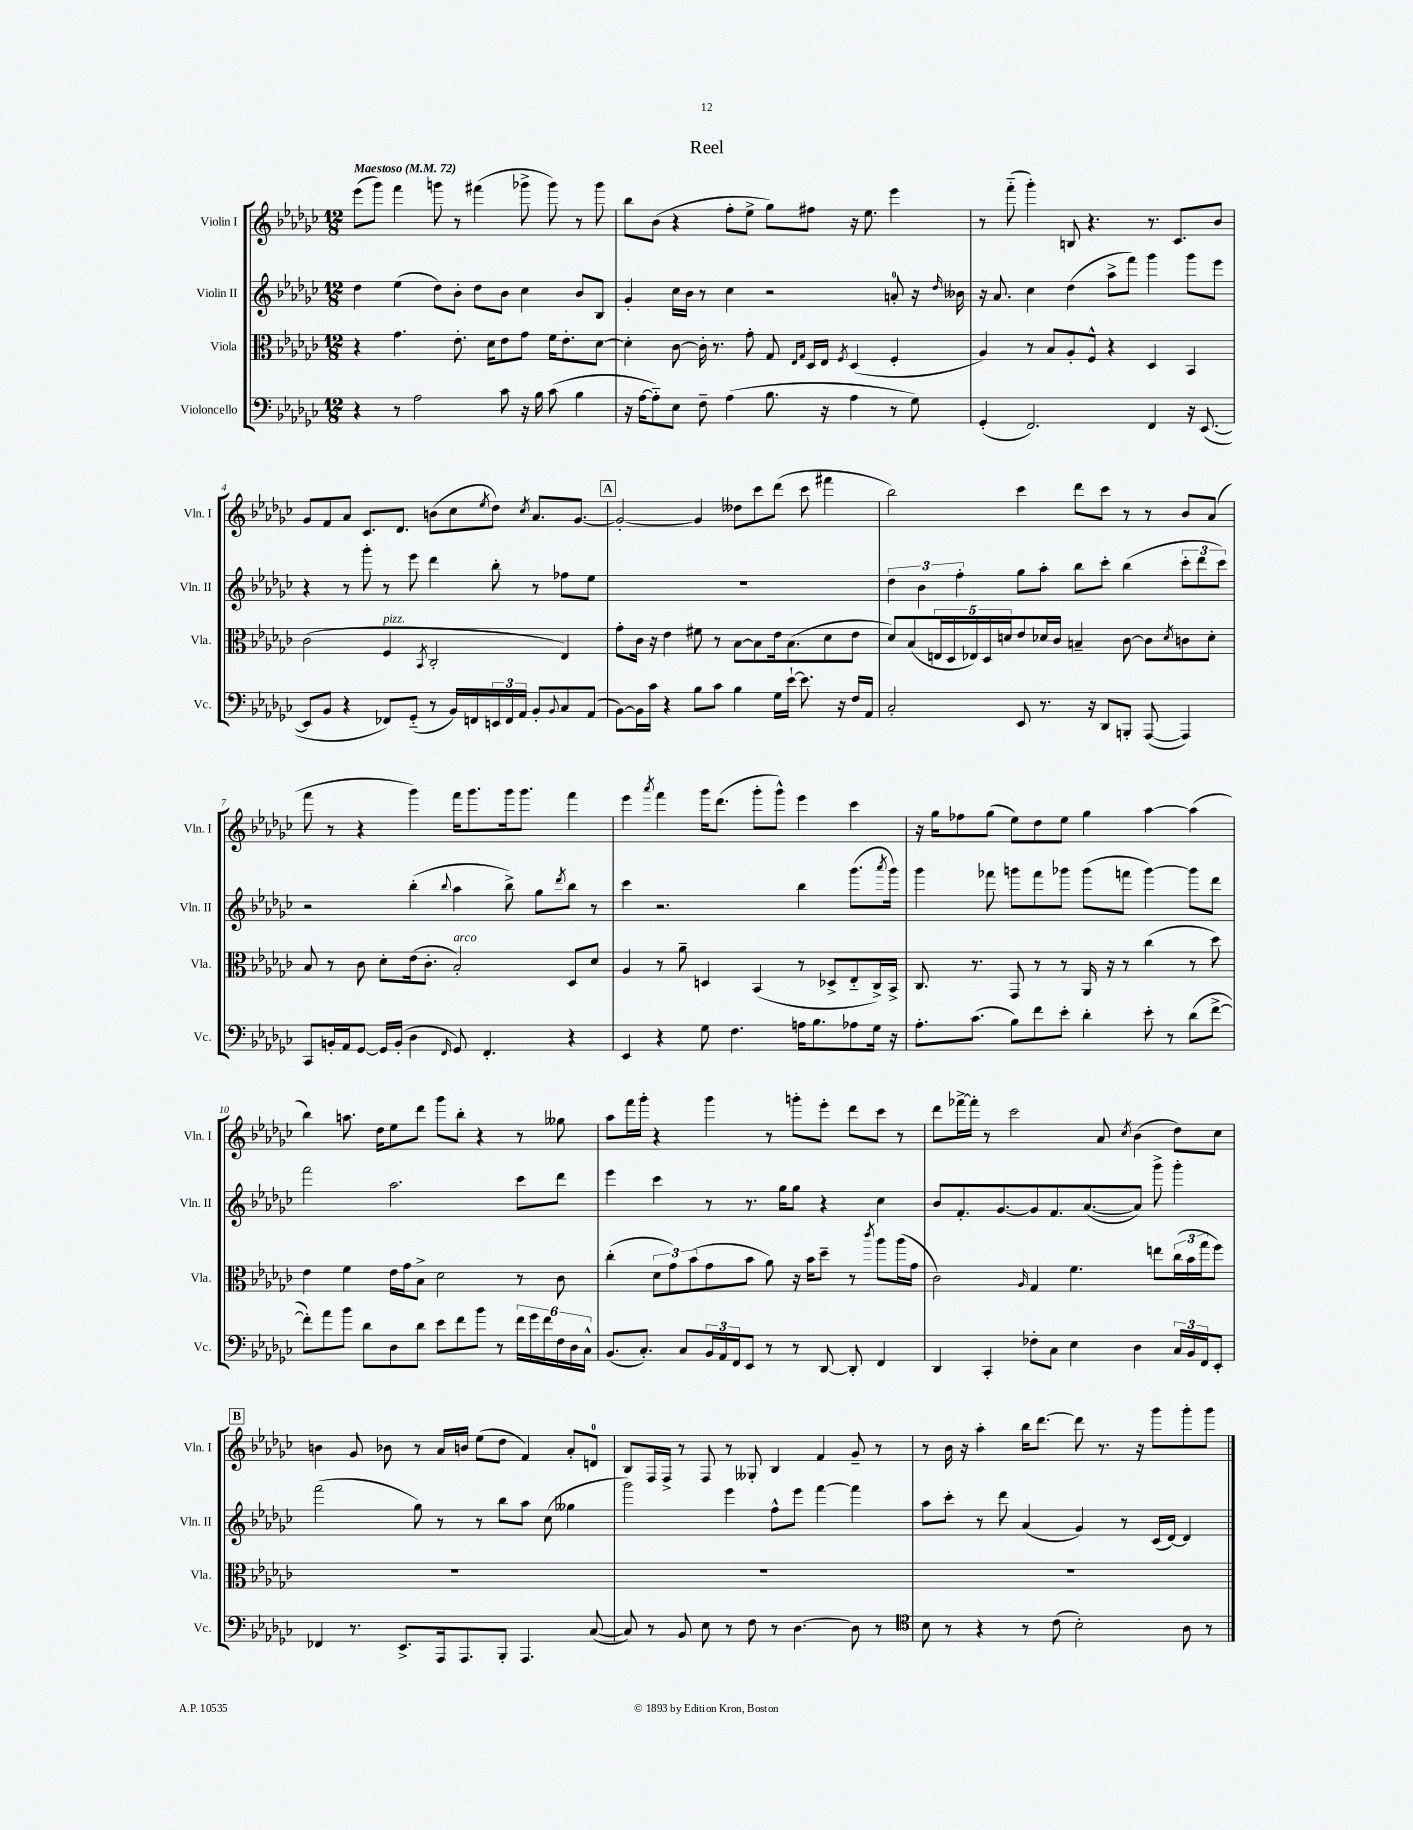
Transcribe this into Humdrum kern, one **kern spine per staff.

**kern	**kern	**kern	**kern
*staff4	*staff3	*staff2	*staff1
*clefF4	*clefC3	*clefG2	*clefG2
*k[b-e-a-d-g-c-]	*k[b-e-a-d-g-c-]	*k[b-e-a-d-g-c-]	*k[b-e-a-d-g-c-]
*M12/8	*M12/8	*M12/8	*M12/8
*MM72	*MM72	*MM72	*MM72
4r	4r	4dd-	(8eee-
.	.	.	8ggg-)
8r	4.g-	(4ee-	4fff
2A-	.	.	.
.	.	8dd-)	8ggg
.	8.e-'	8b-'	8r
.	.	8dd-	(4fff#
.	16d-	.	.
8c-	8e-	8b-	.
16r	8g-	4cc-	8ggg-^
16B-	.	.	.
(8c-	16f	.	8ggg-)
.	8.e-'	.	.
4B-	.	8b-	8r
.	[8d-	8B-	8ggg-
=	=	=	=
16r	4d-']	4g-'	8bb-
[16A-	.	.	.
8A-'~])	.	.	(8b-
8E-	[8c-	16cc-	4r
.	.	16b-	.
8F~	16c-']	8r	.
.	8.r	.	.
(4A-	.	4cc-	8ff'
.	8g-'	.	8ee-^
8.B-	8G-	2r	8gg-)
.	16qqE-	.	.
.	16qqG-	.	.
.	16D-	.	8ff#
16r	16E-	.	.
.	8qF	.	.
4A-	(4D-	.	16r
.	.	.	8.ee-
8r	4F'	8a'	4eee-
8G-)	.	16r	.
.	.	16qqdd-	.
.	.	16b--	.
=	=	=	=
(4GG-'	4A-)	16r	8r
.	.	8.a-	.
.	.	.	(8fff'~
2.FF)	8r	4cc-	4ggg-')
.	8B-	.	.
.	8A-'	(4dd-	8B
.	8F^^	.	4.r
.	4r	8aa-^	.
.	.	8fff)	.
4FF	4D-	4ggg-	8.r
.	.	.	8.c-
16r	4BB-	8ggg-	.
([8.EE-	.	.	.
.	.	8eee-	8b-
=	=	=	=
8EE-]	(2c-	4r	8g-
8BB-	.	.	8f
4r	.	8r	8a-
.	.	8ggg-'	8.c-
8FF-)	4F	8r	.
.	.	.	8.d-
(8GG-'~	.	8eee-	.
.	8qBB-	.	.
8r	2C-'	4ddd-	(8b
16BB-)	.	.	8cc-
16FF	.	.	.
.	.	.	8qee-
24EE	.	8bb-'	8dd-)
24FF	.	.	.
24AA-	.	.	.
.	.	.	8qcc-
8BB-'	.	8r	8.a-
8qqBB-	.	.	.
8C-	4E-)	8ff-	.
.	.	.	[8.g-
(8AA-	.	8ee-	.
=	=	=	=
[8BB-)	8g-'	1.r	2g-'_
16BB-]	16c-	.	.
16c-	16r	.	.
4r	4e-	.	.
8B-	8f#	.	4g-]
8c-	8r	.	.
4B-	[8B-	.	8dd--
.	8B-]	.	8ccc-
16G-	16e-	.	(8ddd-
[16e-`	(8.B-	.	.
8.e-]	.	.	8ccc-
.	8d-	.	4fff#
16r	.	.	.
16F	8e-	.	.
16AA-	.	.	.
=	=	=	=
2C-'	8d-)	6dd-	2bb-)
.	(8B-	.	.
.	.	6b-	.
.	20E	.	.
.	20D-	.	.
.	.	6ff'	.
.	20E-)	.	.
.	20D-	.	.
.	20d	.	.
8EE-	8e-	8gg-	4ccc-
8.r	16d-	8aa-'	.
.	16c-	.	.
.	4B~	8bb-	8ddd-
16r	.	.	.
8DD-	.	8ccc-'	8ccc-
8BBB'	[8c-	(4bb-	8r
([8AAA-	8c-]	.	8r
.	8qd-	.	.
4AAA-])	8c	12ccc-'	8b-
.	.	12ddd-	.
.	8d-'	.	(8a-
.	.	12ccc-)	.
=	=	=	=
8CC-	8B-	2r	8fff
16BB'	8r	.	8r
16AA-	.	.	.
[8GG-	8c-	.	4r
16GG-]	8d-'	.	.
(16BB'	.	.	.
4D-	(16e-	(4bb-'	4ggg-)
.	8.c-'	.	.
16qqFF	.	8qqbb-	.
8GG-)	2B-')	4aa-	16fff
.	.	.	8.ggg-
4.FF'	.	.	.
.	.	8bb-^)	16ggg-
.	.	.	8.ggg-
.	.	8gg-	.
.	.	8qddd-	.
4r	8D-	8bb-	4fff
.	8d-	8r	.
=	=	=	=
4EE-	4A-	4ccc-	4eee-
.	.	.	8qaaa-
4r	8r	2.r	4fff
.	8a-~	.	.
8G-	4D	.	16ggg-
.	.	.	(8.ddd-
4.F	.	.	.
.	(4BB-	.	8ggg-'
.	.	.	8ggg-^^)
16A	8r	4bb-	4eee-
8.B-	.	.	.
.	8D-^	.	.
8A-	8E-'~	(8.ggg-	4ccc-
16G-	16C-^)	.	.
.	.	8qaaa-	.
16r	16BB-^	16ggg-)	.
=	=	=	=
8.A-'	8.C-	4ggg-	16r
.	.	.	16gg-
.	.	.	8ff-
(8.c-	8.r	.	.
.	.	8fff-	(8gg-
8B-)	8GG-	8ggg	8ee-)
8f	8r	8fff-	8dd-
8e-'	8r	8ggg-	8ee-
4d-'	16AA-	(8ggg-	4gg-
.	16r	.	.
.	8r	8fff	.
8e-'	(4cc-	[4ggg-)	[4aa-
8r	.	.	.
(8d-	8r	8ggg-]	(4aa-]
[8f^	8dd-)	8ddd-	.
=	=	=	=
8f'])	4e-	2fff	4bb-)
8a-	.	.	.
8b-	4f	.	8.aa
8d-	.	.	.
.	.	.	16dd-
8D-	16e-	2.aa-	8ee-
.	16g-	.	.
8d-	8B-^	.	8ddd-
8e-	2d-	.	8ggg-
8f	.	.	8bb-'
8b-	.	.	4r
8r	.	.	.
24f	8r	8ccc-	8r
24g-	.	.	.
24f	.	.	.
24F	8c-	8ddd-	8gg--
24D-	.	.	.
24C-^^	.	.	.
=	=	=	=
(8.BB-	(4cc-'	4eee-	8aa-
.	.	.	16fff
8.C-')	.	.	16ggg-'
.	12d-	4ccc-	4r
.	12g-)	.	.
8C-	.	.	.
.	(12b-	.	.
24BB-	8g-	8r	4ggg-
24AA-	.	.	.
24FF	.	.	.
8EE-	8b-	8.r	.
8r	8a-)	.	8r
.	.	16gg-	.
8r	16r	8gg-	8ggg'
.	16b-	.	.
[8DD-	8dd-~	4r	8eee-'
8DD-']	8r	.	8ddd-
.	8qccc-	.	.
4FF	8aa-	4cc-	8ccc-
.	(16aa-	.	8r
.	16g-	.	.
=	=	=	=
4DD-	2c-)	8b-	8ddd-
.	.	8.f'	[16fff-^
.	.	.	16fff-']
4CC-'	.	.	8r
.	.	[8.g-	.
.	.	.	2ccc-
.	16qqA-	.	.
8F-'	4G-	8g-]	.
8C-	.	8.f	.
4E-	4.f	.	.
.	.	([8.a-	.
.	.	.	8a-
.	.	.	8qcc-
4D-	.	8a-])	(4b-
.	8ee	8ggg-^	.
24C-	(24cc-	4ggg-'	8dd-)
24BB-	24b-	.	.
24FF	24gg-	.	.
8EE-'	8ff)	.	8cc-
=	=	=	=
4FF-	1.r	(2fff	4b
8.r	.	.	8g-
.	.	.	8b-
8.EE-^	.	.	.
.	.	8gg-)	8r
16AAA-	.	8r	16a-
8.AAA-	.	.	16b
.	.	8r	(8ee-
8BBB-'	.	8bb-	8dd-
4.AAA-	.	8aa-	4f)
.	.	(8cc-	.
.	.	4gg--	8a-'
([8C-	.	.	8d
=	=	=	=
8C-])	1.r	2ggg-)	8B-
8r	.	.	16F
.	.	.	16F^
8BB-	.	.	8r
8E-	.	.	8F
8r	.	4eee-	8r
8F	.	.	8G--'
8r	.	8ff^^	4B-
[4.D-	.	8eee-	.
.	.	[4fff	4f
8D-]	.	4fff]	8g-~
8r	.	.	8r
=	=	=	=
*clefC4	*	*	*
8B-	1.r	8aa-	8r
8r	.	8ccc-'	16b-
.	.	.	16r
4r	.	8r	4aa-'
.	.	8ddd-	.
8r	.	(4a-	16bb-
.	.	.	[8.ddd-
(8c-	.	.	.
2B-')	.	4g-)	8ddd-]
.	.	.	8.r
.	.	8r	.
.	.	.	16r
.	.	(16c-	8ggg-
.	.	[16d-)	.
8A-	.	4d-]	8ggg-'
8r	.	.	8ggg-
==	==	==	==
*-	*-	*-	*-
